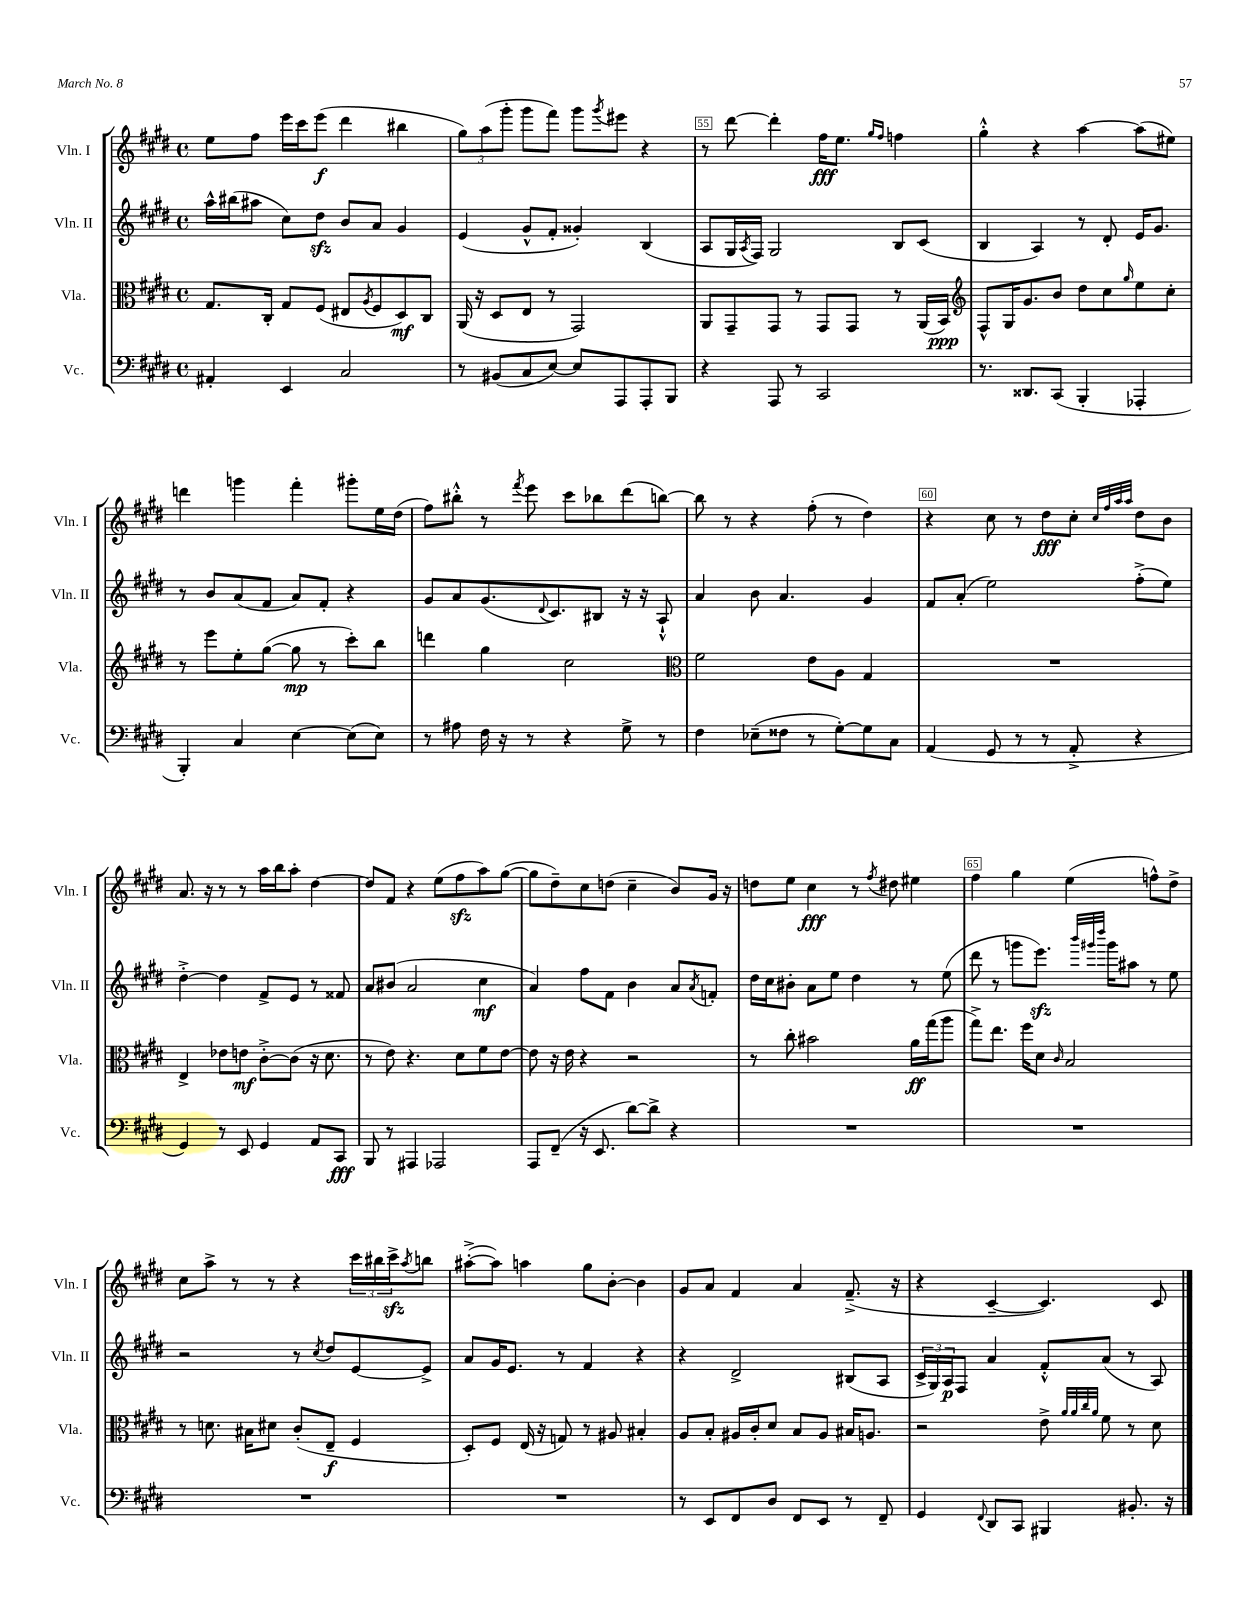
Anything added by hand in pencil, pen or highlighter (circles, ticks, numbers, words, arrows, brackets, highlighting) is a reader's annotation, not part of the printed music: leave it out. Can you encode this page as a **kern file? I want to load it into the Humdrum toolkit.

**kern	**kern	**kern	**kern
*staff4	*staff3	*staff2	*staff1
*clefF4	*clefC3	*clefG2	*clefG2
*k[f#c#g#d#]	*k[f#c#g#d#]	*k[f#c#g#d#]	*k[f#c#g#d#]
*M4/4	*M4/4	*M4/4	*M4/4
*met(c)	*met(c)	*met(c)	*met(c)
4AA#'/	8.G#/L	16aa^^\LL	8ee\L
.	.	(16bb#\J	.
.	.	8aa#\J	8ff#\J
.	16C#'/Jk	.	.
4EE/	8G#/L	8cc#\L)	16eee\LL
.	.	.	16ccc#\J
.	(8F#/J	8dd#\J	(8eee\J
2C#/	8E#/L	8b/L	4ddd#\
.	8qA/	.	.
.	8F#/	8a/J	.
.	8D#/)	4g#/	4bb#\
.	8C#/J	.	.
=	=	=	=
8r	(16AA/	(4e/	12gg#\L)
.	16r	.	.
.	.	.	(12aa\
(8BB#/L	8D#/L	.	.
.	.	.	12ggg#'\J
8C#/	8E/J	8g#^^/L	8ggg#\L
[8E/J)	8r	8f#'/J	8fff#\J)
8E/]L	2GG#/)	4g##'/)	8ggg#\L
.	.	.	8qggg#/
8AAA/	.	.	8eee#\J
8AAA'/	.	(4B/	4r
8BBB/J	.	.	.
=	=	=	=
4r	8AA/L	8A/L	8r
.	8GG#~/	16G#/L	[8ddd#\
.	.	8qA/	.
.	.	16F#/JJ)	.
8AAA/	8GG#/J	2G#/	4ddd#'\]
8r	8r	.	.
2CC#/	8GG#/L	.	16ff#\LK
.	.	.	8.ee\J
.	8GG#/J	.	.
.	.	.	16qqgg#/LL
.	.	.	16qqff#/JJ
.	8r	8B/L	4ff\
.	(16AA/LL	(8c#/J	.
.	16BB/JJ)	.	.
=	=	=	=
*	*clefG2	*	*
8.r	8F#^^/L	4B/	4gg#'^^\
.	16G#/K	.	.
8.DD##/L	8.g#/	.	.
.	.	4A/)	4r
(8CC#/J	8b/J	.	.
4BBB'/	8dd#\L	8r	[4aa\
.	8cc#\	8d#'/	.
.	16qqgg#/	.	.
4AAA-'/	8ee\	16e/LK	(8aa\]L
.	.	8.g#/J	.
.	8cc#'\J	.	8ee#\J)
=	=	=	=
4BBB'/)	8r	8r	4ddd\
.	8eee\L	8b/L	.
4C#/	8ee'\	(8a/	4ggg\
.	([8gg#\J	8f#/J	.
[4E\	8gg#\]	8a/L)	4fff#'\
.	8r	8f#'/J	.
(8E\]L	8ccc#'\L)	4r	8ggg#'\L
8E\J)	8bb\J	.	16ee\L
.	.	.	(16dd#\JJ
=	=	=	=
8r	4ddd\	8g#/L	8ff#\L)
8A#\	.	8a/	8bb#'^^\J
16F#\	4gg#\	(8.g#/	8r
16r	.	.	.
.	.	.	8qfff#/
8r	.	.	8eee\
.	.	8qqd#/	.
.	.	8.c#/)	.
4r	2cc#\	.	8ccc#\L
.	.	8B#/J	8bb-\
8G#^\	.	16r	(8ddd#\
.	.	16r	.
8r	.	8A`^^/	[8bb\J)
=	=	=	=
*	*clefC3	*	*
4F#\	2f#\	4a/	8bb\]
.	.	.	8r
(8E-~\L	.	8b\	4r
8F##\J	.	4.a/	.
8r	8e\L	.	(8ff#'\
[8G#'\L)	8A\J	.	8r
8G#\]	4G#/	4g#/	4dd#\)
8C#\J	.	.	.
=	=	=	=
(4AA/	1r	8f#/L	4r
.	.	(8a'/J	.
8GG#/	.	2ee\)	8cc#\
8r	.	.	8r
8r	.	.	8dd#\L
8AA'^/	.	.	8cc#'\J
.	.	.	32qqcc#/LLL
.	.	.	32qqff#/
.	.	.	32qqaa/
.	.	.	32qqaa/JJJ
4r	.	(8ff#'^\L	8dd#\L
.	.	8ee\J)	8b\J
=	=	=	=
4GG#/)	4E^/	[4dd#'^\	8.a/
.	.	.	16r
8r	8e-\L	4dd#\]	8r
8EE/	8e\J	.	8r
4GG#/	[8c#'^\L	8f#^/L	16aa\LL
.	.	.	16bb\J
.	(8c#\]J	8e/J	8aa'\J
8AA/L	16r	8r	[4dd#\
.	8.d#\	.	.
8CC#/J	.	8f##/	.
=	=	=	=
8BBB/	8r	8a/L	8dd#/]L
8r	8e\)	(8b#/J	8f#/J
4AAA#/	4.r	2a/	4r
2AAA-/	.	.	(8ee\L
.	8d#\L	.	8ff#\
.	8f#\	4cc#\	8aa\)
.	[8e\J	.	([8gg#\J
=	=	=	=
8AAA/L	8e\]	4a/)	8gg#\]L
(8FF#~/J	16r	.	8dd#~\)
.	16e\	.	.
16r	4r	8ff#\L	8cc#\
8.EE/	.	.	.
.	.	8f#\J	(8dd\J
[8d#\L)	2r	4b\	4cc#~\
8d#^\]J	.	.	.
4r	.	8a/L	8b/L)
.	.	8qa/	.
.	.	8f'/J	16g#/Jk
.	.	.	16r
=	=	=	=
1r	8r	16dd#\LL	8dd\L
.	.	16cc#\J	.
.	8cc#'\	8b#'\J	8ee\J
.	2b#\	8a\L	4cc#\
.	.	8ee\J	.
.	.	4dd#\	8r
.	.	.	8qff#/
.	.	.	8dd#\
.	16a\LL	8r	4ee#\
.	(16gg#\J	.	.
.	8aa\J	(8ee\	.
=	=	=	=
1r	8gg#^\L)	8ddd#\	4ff#\
.	8.ee\J	8r	.
.	.	8ggg\L	4gg#\
.	16ff#\LK	.	.
.	8d#\J	8.eee\J)	.
.	16qqc#/	.	.
.	2B/	.	(4ee\
.	.	32qqbbb/LLL	.
.	.	32qqggg#/	.
.	.	32qqdddd#/JJJ	.
.	.	16ggg#\LK	.
.	.	8aa#\J	.
.	.	8r	8ff^^\L)
.	.	8ee\	8dd#^\J
=	=	=	=
1r	8r	2r	8cc#\L
.	8.d\	.	8aa^\J
.	.	.	8r
.	16B#\LK	.	.
.	8d#\J	.	8r
.	(8c#'/L	8r	4r
.	.	8qcc#/	.
.	8E~/J	8dd#/L	.
.	4F#/	[8e/	24ccc#\LL
.	.	.	24bb#\
.	.	.	24ccc#^\J
.	.	.	8qaa/
.	.	8e^/]J	8bb\J
=	=	=	=
1r	8D#'/L)	8a/L	([8aa#'^\L
.	8F#/J	16g#/K	8aa#\]J)
.	.	8.e/J	.
.	(16E/	.	4aa\
.	16r	.	.
.	8G/)	8r	.
.	8r	4f#/	8gg#\L
.	8A#/	.	[8b'\J
.	4B#'/	4r	4b\]
=	=	=	=
8r	8A/L	4r	8g#/L
8EE/L	8B'/J	.	8a/J
8FF#/	16A#/LL	2d#^/	4f#/
.	16c#'/J	.	.
8D#/J	8d#/J	.	.
8FF#/L	8B/L	.	4a/
8EE/J	8A#/J	.	.
8r	16B#/LK	(8B#/L	(8.f#~^/
.	8.A/J	.	.
8FF#~/	.	8A/J	.
.	.	.	16r
=	=	=	=
4GG#/	2r	24c#^/LL	4r
.	.	24G#/)	.
.	.	24A/J	.
.	.	8F#/J	.
8qqFF#/	.	.	.
8DD#/L	.	4a/	[4c#~/
8CC#/J	.	.	.
4BBB#/	8e^\	8f#'^^/L	4.c#/])
.	32qqa/LLL	.	.
.	32qqa/	.	.
.	32qqcc#/	.	.
.	32qqa/JJJ	.	.
.	8f#\	(8a/J	.
8.BB#'/	8r	8r	.
.	8d#\	8A/)	8c#/
16r	.	.	.
==	==	==	==
*-	*-	*-	*-
